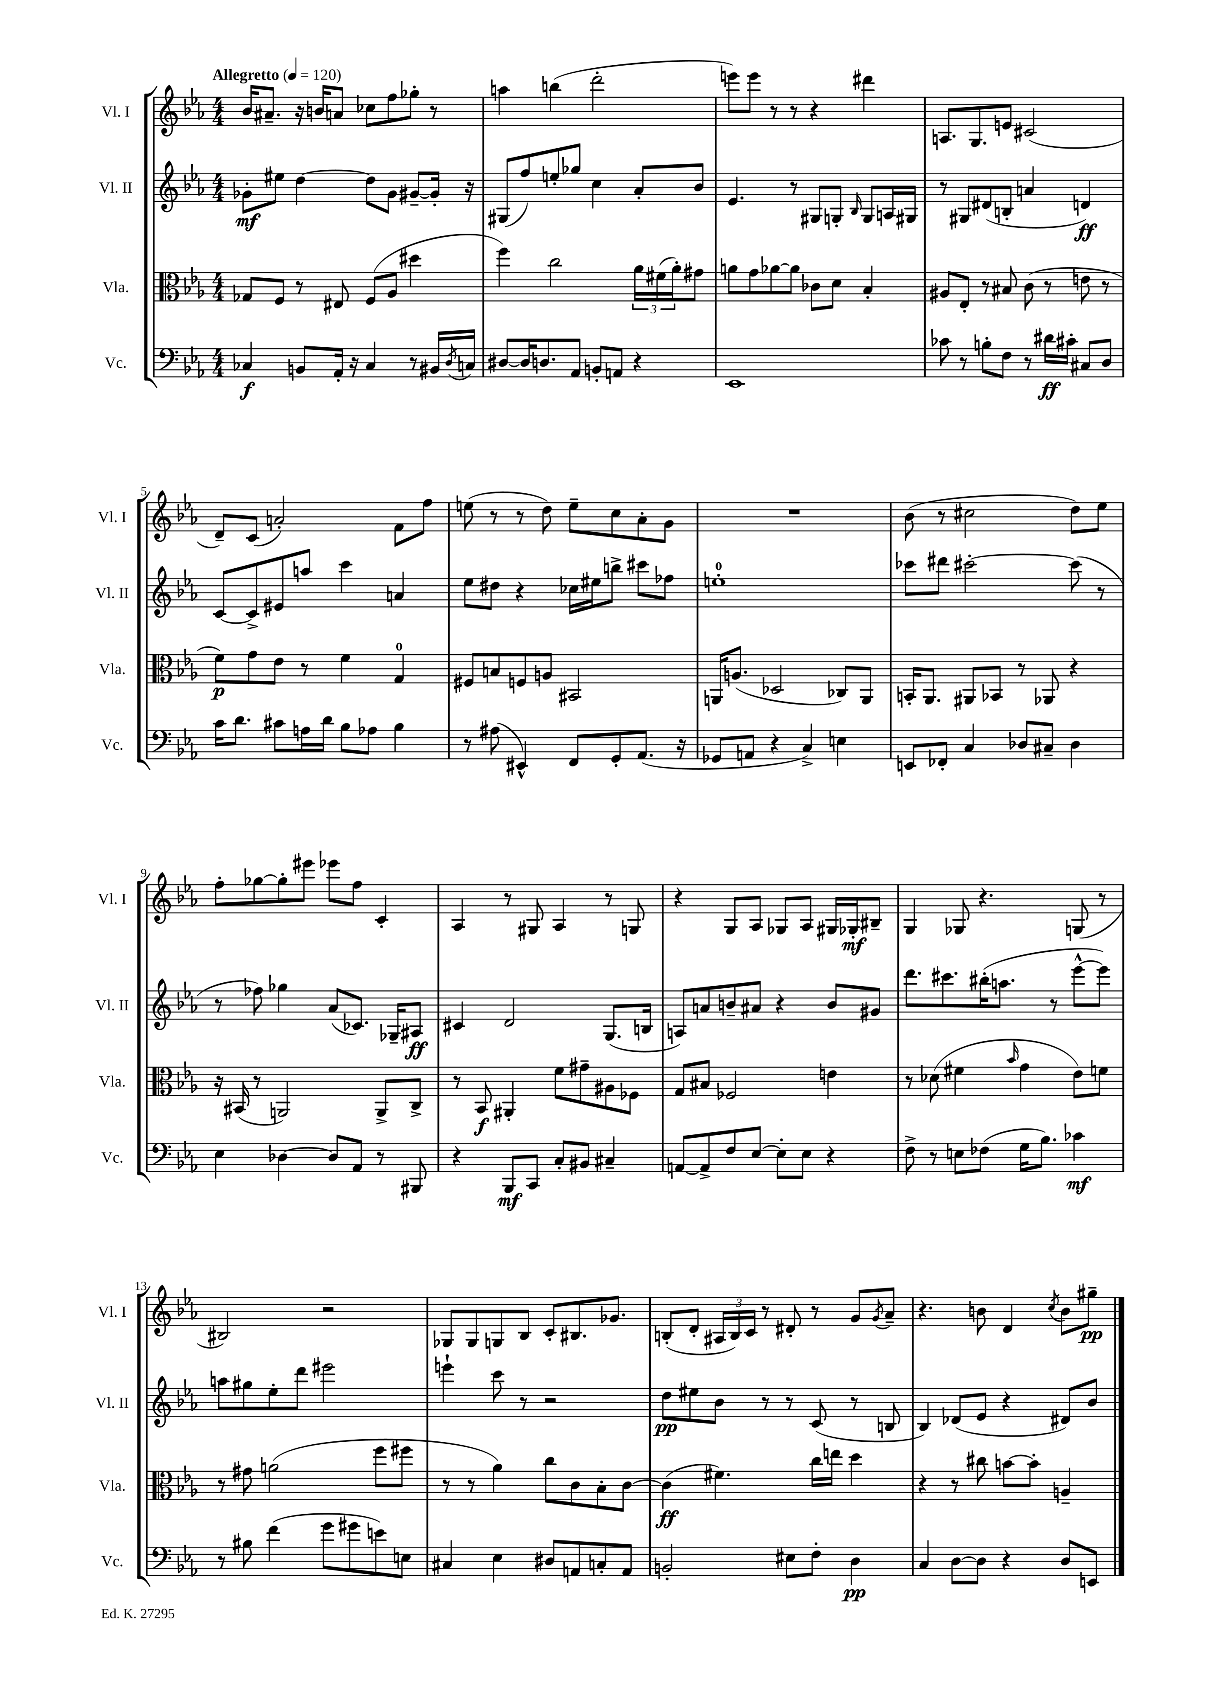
<<
\new StaffGroup <<
\new Staff = "s0" \with { instrumentName = "Vl. I" shortInstrumentName = "Vl. I" } {
    \clef treble \key ees \major \numericTimeSignature \time 4/4 \tempo "Allegretto" 4 = 120
    bes'16 ais'8.-- r16 b'16 a'8 ces''8 f''8 ges''8-. r8 |
    a''4 b''4( d'''2-. |
    e'''8) e'''8 r8 r8 r4 dis'''4 |
    a8. g8. e'8 cis'2( |
    d'8--) c'8( a'2-.) f'8 f''8 |
    e''8( r8 r8 d''8) e''8-- c''8 aes'8-. g'8 |
    R1 |
    bes'8( r8 cis''2 d''8) ees''8 |
    f''8-. ges''8~ ges''8-. eis'''8 ees'''8 f''8 c'4-. |
    aes4 r8 gis8 aes4 r8 g8 |
    r4 g8 aes8 ges8 aes8 gis16 ges16-.\mf bis8-- |
    g4 ges8 r4. g8( r8 |
    bis2) r2 |
    ges8 ges8 g8 bes8 c'8-. bis8. ges'8. |
    b8-.( d'8-. \tuplet 3/2 { ais16 b16) c'16 } r8 dis'8-. r8 g'8 \acciaccatura { g'8 } aes'8-- |
    r4. b'8 d'4 \acciaccatura { c''8 } b'8 gis''8--\pp \bar "|." |
}
\new Staff = "s1" \with { instrumentName = "Vl. II" shortInstrumentName = "Vl. II" } {
    \clef treble \key ees \major \numericTimeSignature \time 4/4
    ges'8-.\mf eis''8 d''4~ d''8 ges'8 gis'8~-- gis'16-. r16 |
    gis8( f''8) e''8-. ges''8 c''4 aes'8-. bes'8 |
    ees'4. r8 gis8 g8-. \grace { bes16 } g8 a16 gis16 |
    r8 gis8 dis'8( b8-. a'4 d'4\ff) |
    c'8~ c'8-> eis'8 a''8 c'''4 a'4 |
    ees''8 dis''8 r4 ces''16 eis''16 b''8-> cis'''8 fes''8 |
    e''1-0-. |
    ces'''8 dis'''8 cis'''2~-. cis'''8( r8 |
    r8 fes''8) ges''4 aes'8( ces'8.) ges16-- ais8\ff |
    cis'4 d'2 g8.( b16 |
    a8) a'8 b'8-- ais'8 r4 b'8 gis'8 |
    d'''8. cis'''8. bis''16-.( a''8. r8 ees'''8~-^ ees'''8) |
    a''8 gis''8 ees''8-. d'''8 eis'''2 |
    e'''4-! c'''8 r8 r2 |
    d''8\pp eis''8 bes'8 r8 r8 c'8( r8 b8 |
    bes4) des'8( ees'8 r4 dis'8) bes'8 \bar "|." |
}
\new Staff = "s2" \with { instrumentName = "Vla." shortInstrumentName = "Vla." } {
    \clef alto \key ees \major \numericTimeSignature \time 4/4
    ges8 f8 r8 eis8 f8( aes8 dis''4 |
    f''4) c''2 \tuplet 3/2 { aes'16 fis'16( aes'16-.) } gis'8 |
    a'8 g'8 aes'8~ aes'8 ces'8 d'8 bes4-. |
    ais8 ees8-. r8 bis8 c'8( r8 e'8 r8 |
    f'8\p) g'8 ees'8 r8 f'4 g4-0 |
    fis8 b8 f8 a8 bis,2 |
    a,16 a8.( des2 ces8) a,8 |
    b,16-. aes,8. ais,8 bes,8 r8 aes,8 r4 |
    r16 bis,16( r8 a,2) a,8-> c8-> |
    r8 bes,8\f ais,4-. f'8 gis'8-- ais8 fes8 |
    g8 bis8 fes2 e'4 |
    r8 des'8( fis'4 \grace { bes'16 } g'4 ees'8) f'8 |
    r8 gis'8 a'2( f''8 fis''8 |
    r8 r8 aes'4) c''8 c'8 bes8-. c'8~ |
    c'4\ff( fis'4.) c''16 e''16 d''4 |
    r4 r8 cis''8 b'8~ b'8-. a4-- \bar "|." |
}
\new Staff = "s3" \with { instrumentName = "Vc." shortInstrumentName = "Vc." } {
    \clef bass \key ees \major \numericTimeSignature \time 4/4
    ces4\f b,8 aes,16-. r16 ces4 r8 bis,16 \acciaccatura { d8 } c16 |
    dis8~ dis16 d8. aes,8 b,8-. a,8 r4 |
    ees,1 |
    ces'8 r8 b8-. f8 r8 dis'16\ff cis'16-. cis8 d8 |
    c'16 d'8. cis'8 a16 d'16 bes8 aes8 bes4 |
    r8 ais8( eis,4-^) f,8 g,8-. aes,8.( r16 |
    ges,8 a,8 r4 c4->) e4 |
    e,8 fes,8-. c4 des8 cis8-- des4 |
    ees4 des4~ des8 aes,8 r8 bis,,8 |
    r4 bes,,8\mf c,8 c8-. bis,8 cis4-- |
    a,8~ a,8-> f8 ees8~ ees8-. ees8 r4 |
    f8-> r8 e8 fes8( g16 bes8.) ces'4\mf |
    r8 bis8 f'4( g'8 gis'8 e'8) e8 |
    cis4 ees4 dis8 a,8 c8-. a,8 |
    b,2-. eis8 f8-. d4\pp |
    c4 d8~ d8 r4 d8 e,8 \bar "|." |
}
>>
>>
